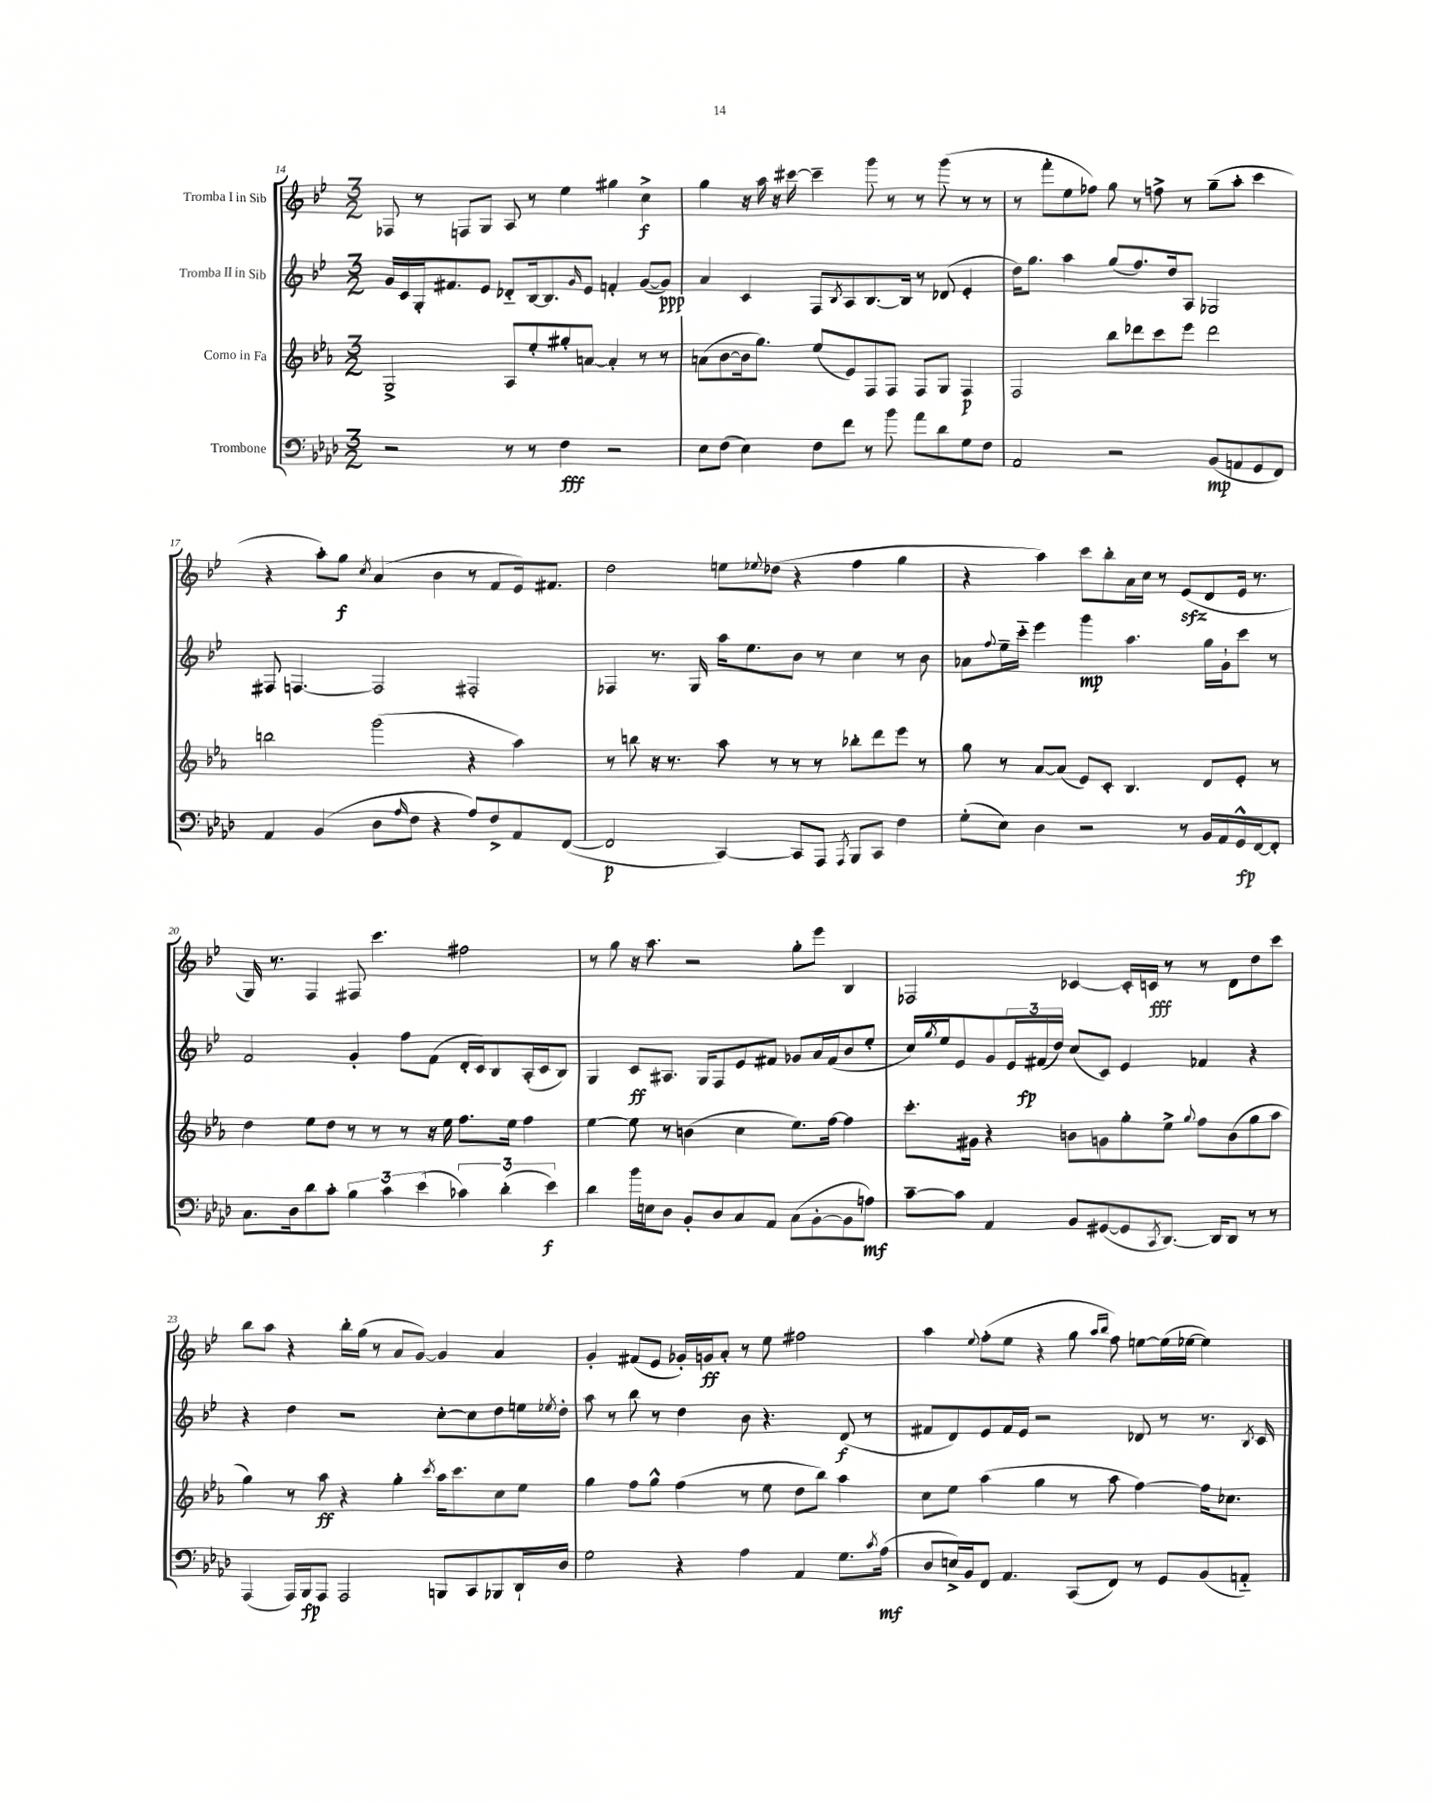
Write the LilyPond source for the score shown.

<<
\new StaffGroup <<
\new Staff = "s0" \with { instrumentName = "Tromba I in Sib" } {
    \clef treble \key bes \major \numericTimeSignature \time 3/2
    fes8 r8 f8 g8 a8 r8 ees''4 gis''4 c''4->\f |
    g''4 r16 a''16 r16 cis'''16~ cis'''4-- g'''8 r8 r8 g'''8( r8 r8 |
    r8 f'''8-. ees''8 fes''8) g''8 r8 f''8-> r8 g''8--( a''8-. c'''4 |
    r4 a''8-.) g''8\f \acciaccatura { c''8 } a'4( bes'4 r8 f'8 ees'16) fis'8. |
    d''2 e''8 \appoggiatura { ees''8 } des''8( r4 f''4 g''4 |
    r4 a''4) c'''8 bes''8-. a'16 c''16 r8 ees'8\sfz( d'8 ees'16 r8. |
    g16) r8. f4 fis8 c'''4. fis''2 |
    r8 g''8 r16 a''8. r2 g''8-. ees'''8 bes4 |
    fes2 ces'4~ ces'16-. c'16\fff r8 r8 d'8 d''8 c'''8 |
    bes''8 a''8 r4 bes''16-. g''16( r8 a'8 g'8~) g'4 a'4 |
    g'4-. fis'8( ees'8 ges'16-.) g'16\ff a'8-. r8 ees''8 fis''2 |
    a''4 \appoggiatura { ees''8 } f''8-.( ees''8 r4 g''8 \grace { a''16 bes''16 } f''8) e''8~ e''16( ees''16~ ees''4) \bar "|." |
}
\new Staff = "s1" \with { instrumentName = "Tromba II in Sib" } {
    \clef treble \key bes \major \numericTimeSignature \time 3/2
    g'16 c'16 g16-. fis'8. ees'8 des'8-_ bes16~ bes8. \grace { g'16 } ees'8 f'4-. g'8~( g'8\ppp) |
    a'4 c'4 f8 \acciaccatura { bes8 } a8 bes8.~ bes16 r8 des'8( ees'4-. |
    d''16) g''8. a''4 g''8( f''8.) d''16 a8 ges2 |
    fis8 f4.~ f2 fis2-. |
    fes4 r8. g16 a''16 ees''8. bes'8 r8 c''4 r8 bes'8 |
    aes'8 \appoggiatura { f''8 } ees''16-- c'''16-_ ees'''4 g'''4\mp a''4. g''16 g'16-! c'''8 r8 |
    f'2 g'4-. f''8 f'8( d'16-. c'16) bes8 a16-.( c'16 bes8) |
    g4 c'8\ff ais8. g16 f8 ees'8 fis'8 ges'8 a'16 fis'16( bes'8 ees''8-. |
    c''16) \acciaccatura { g''8 } ees''16 ees'8 g'8 \tuplet 3/2 { ees'16 fis'16\fp( d''16) } c''8( c'8) ees'4 fes'4 r4 |
    r4 d''4 r2 c''8~-. c''8 d''8 e''16 \acciaccatura { ees''8 } d''16-. |
    a''8 r8 bes''8 r8 d''4 bes'8 r4. d'8\f( r8 |
    fis'8 d'8) ees'8 fis'16 ees'16 r2 des'8 r8 r8. \acciaccatura { bes8 } c'16 \bar "|." |
}
\new Staff = "s2" \with { instrumentName = "Corno in Fa" } {
    \clef treble \key ees \major \numericTimeSignature \time 3/2
    g2-> aes8 ees''8-. gis''8-. a'8~ a'4-. r8 r8 |
    a'8( bes'8~ bes'16 g''8.) ees''8( ees'8) f8 f8 f8 g8 f4\p |
    f2 bes''8 des'''8 c'''8 ees'''8 des'''2 |
    b''2 g'''2( r4 aes''4) |
    r8 b''8 r16 r8. aes''8 r8 r8 r8 bes''8-. d'''8 ees'''8 r8 |
    g''8 r8 aes'8~ aes'8( ees'8) c'8-. bes4. d'8 ees'8-. r8 |
    d''4 ees''8 d''8 r8 r8 r8 r16 ees''16 f''8. ees''16 f''4 |
    ees''4~ ees''8 r8 b'4( c''4 ees''8.) f''16~ f''4 |
    c'''8.-. gis'16 r4 b'8 g'8 g''8-. ees''8-> \appoggiatura { g''8 } f''8 b'8( g''8 aes''8 |
    g''4) r8 aes''8\ff r4 g''4-. \acciaccatura { c'''8 } aes''16 c'''8. c''8 ees''8 |
    g''4 f''8 g''8-^ f''4( r8 ees''8 d''8 bes''8) aes''4 |
    c''8 ees''8 aes''4( g''4 r8 aes''8 f''4~) f''16 ces''8. \bar "|." |
}
\new Staff = "s3" \with { instrumentName = "Trombone" } {
    \clef bass \key aes \major \numericTimeSignature \time 3/2
    r2 r8 r8 f4\fff r2 |
    ees8 f8( ees4) f8 f'8 r8 bes'8 aes'8 des'8 g8 f8 |
    aes,2 r2 bes,8\mp( a,8 g,8 f,8) |
    aes,4 bes,4( des8 \grace { aes16 } f8 r4 aes8) f8-> aes,8 f,8~( |
    f,2\p c,4~) c,8 aes,,8 \acciaccatura { aes,,8 } bes,,8 c,8 f4 |
    g8-.( ees8) des4 r2 r8 bes,16 aes,16 g,16-^\fp f,16~ f,8-. |
    c8. des16 des'8 c'8-. \tuplet 3/2 { bes4 c'4 ees'4( } \tuplet 3/2 { ces'4) des'4-.( ees'4\f) } |
    des'4 bes'16 e16 des8 bes,8-. des8 c8 aes,8 c8( bes,8~-. bes,8 a8\mf) |
    c'8~-- c'8 aes,4 bes,8 gis,8~( gis,8 \acciaccatura { c,8 } des,8.~) des,16 des,8 r8 r8 |
    aes,,4( aes,,16) bes,,16\fp aes,,8 aes,,2 b,,8 c,8 bes,,8 des,16-! des16 |
    g2 r4 aes4 aes,4 g8. \acciaccatura { c'8 } aes16\mf( |
    des8 e16->) bes,16 f,8 aes,4. c,8( f,8) r8 g,8 bes,8( a,8-_) \bar "|." |
}
>>
>>
\layout { \context { \Score currentBarNumber = #14 } }
